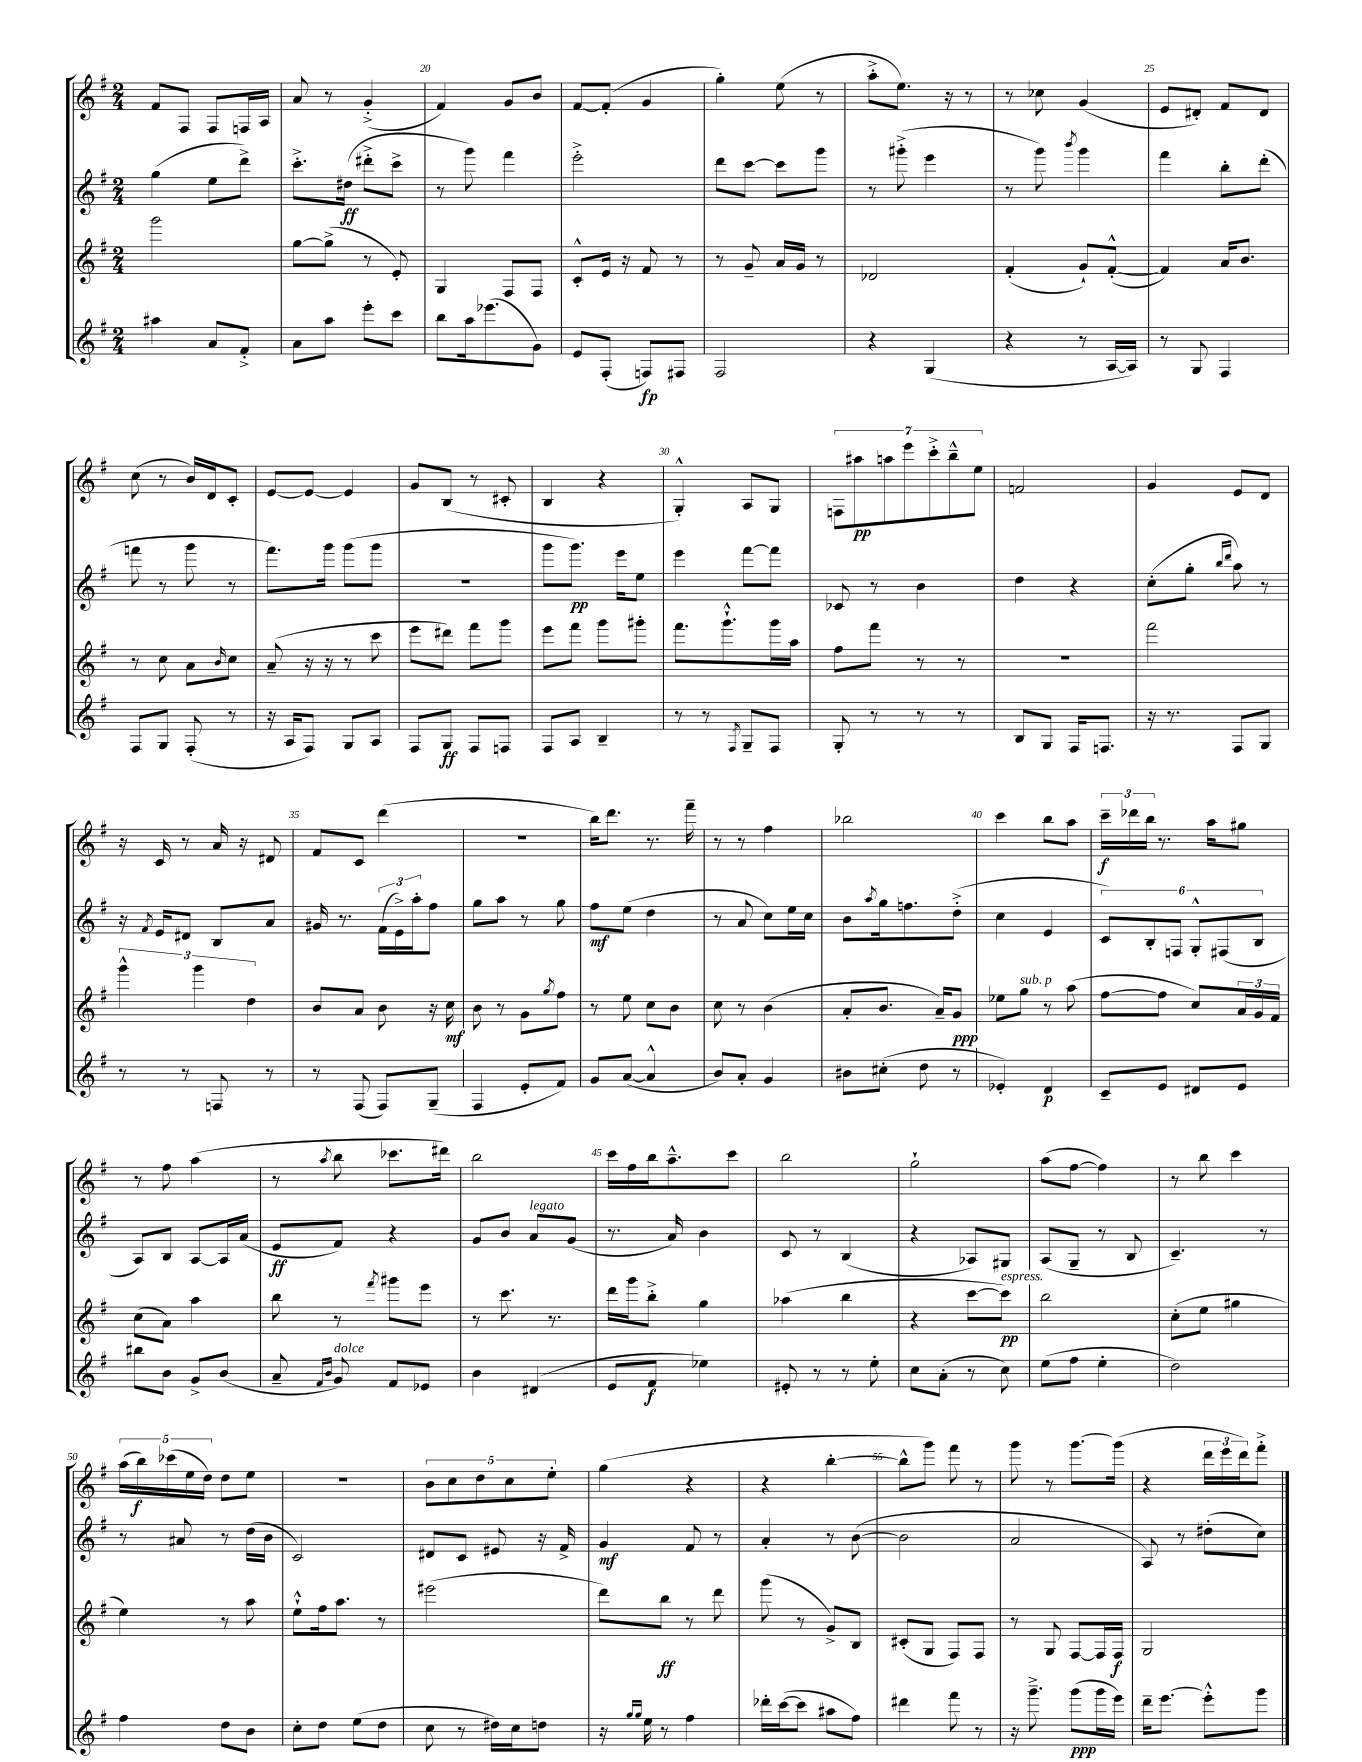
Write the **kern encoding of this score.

**kern	**dynam	**kern	**dynam	**kern	**dynam	**kern	**dynam
*part4	*part4	*part3	*part3	*part2	*part2	*part1	*part1
*staff4	*staff4	*staff3	*staff3	*staff2	*staff2	*staff1	*staff1
*clefG2	*	*clefG2	*	*clefG2	*	*clefG2	*
*k[f#]	*	*k[f#]	*	*k[f#]	*	*k[f#]	*
*M2/4	*	*M2/4	*	*M2/4	*	*M2/4	*
=18	=18	=18	=18	=18	=18	=18	=18
4aa#X\	.	2ggg\	.	(4gg\	.	8f#/L	.
.	.	.	.	.	.	8F#/J	.
8a/L	.	.	.	8ee\L	.	8F#/L	.
8f#'^/J	.	.	.	8ddd^\J)	.	16Fn/L	.
.	.	.	.	.	.	16A/JJ	.
=19	=19	=19	=19	=19	=19	=19	=19
8a\L	.	[8gg\L	.	8.ccc'^\L	.	8a/	.
8aa\J	.	(8gg^\J]	.	.	.	8r	.
.	.	.	.	(16dd#X\Jk	ff	.	.
8eee'\L	.	8r	.	8ddd#X'^\L	.	(4g'^/	.
8ccc\J	.	8e'/)	.	8ccc^\J	.	.	.
=20	=20	=20	=20	=20	=20	=20	=20
8bb\L	.	4G/	.	8r	.	4f#/)	.
16aa\k	.	.	.	8ggg\)	.	.	.
(8.eee-X\	.	.	.	.	.	.	.
.	.	8F#/L	.	4fff#\	.	8g/L	.
8g\J)	.	8F#/J	.	.	.	8b/J	.
=21	=21	=21	=21	=21	=21	=21	=21
8e/L	.	8c'^^/L	.	2eee'^\	.	[8f#/L	.
(8F#'/J	.	16e/Jk	.	.	.	(8f#'/J]	.
.	.	16r	.	.	.	.	.
8Fn/L)	fp	8f#/	.	.	.	4g/	.
8F#X/J	.	8r	.	.	.	.	.
=22	=22	=22	=22	=22	=22	=22	=22
2F#/	.	8r	.	8ddd\L	.	4gg'\)	.
.	.	8g~/	.	[8ccc\J	.	.	.
.	.	16a/LL	.	8ccc\L]	.	(8ee\	.
.	.	16g/JJ	.	.	.	.	.
.	.	8r	.	8ggg\J	.	8r	.
=23	=23	=23	=23	=23	=23	=23	=23
4r	.	2d-X/	.	8r	.	8aa'^\L	.
.	.	.	.	(8ggg#X'^\	.	8.ee\J)	.
(4G/	.	.	.	4eee\	.	.	.
.	.	.	.	.	.	16r	.
.	.	.	.	.	.	8r	.
=24	=24	=24	=24	=24	=24	=24	=24
4r	.	(4f#'/	.	8r	.	8r	.
.	.	.	.	8ggg\)	.	8cc-X\	.
.	.	.	.	8qbbb/	.	.	.
8r	.	8g`/L)	.	4ggg\	.	(4g/	.
[16A/LL	.	([8f#'^^/J	.	.	.	.	.
16A/JJ])	.	.	.	.	.	.	.
=25	=25	=25	=25	=25	=25	=25	=25
8r	.	4f#/])	.	4fff#\	.	8e/L	.
8G/	.	.	.	.	.	8d#X'/J)	.
4F#/	.	16a/KL	.	8bb'\L	.	8f#/L	.
.	.	8.b/J	.	.	.	.	.
.	.	.	.	(8ddd'\J	.	8d#/J	.
!!LO:LB:g=z
=26	=26	=26	=26	=26	=26	=26	=26
8F#/L	.	8r	.	8fffn\	.	(8cc\	.
8G/J	.	8cc\	.	8r	.	8r	.
(8F#'/	.	8a\L	.	8ggg\	.	16b/LL)	.
.	.	.	.	.	.	16d/J	.
.	.	16qqb/	.	.	.	.	.
8r	.	8cc\J	.	8r	.	8c'/J	.
=27	=27	=27	=27	=27	=27	=27	=27
16r	.	(8a~/	.	8.fff#\L)	.	[8e/L	.
16A/KL	.	.	.	.	.	.	.
8F#/J)	.	16r	.	.	.	8e/J_	.
.	.	16r	.	16ggg\Jk	.	.	.
8G/L	.	8r	.	(8ggg\L	.	4e/]	.
8A/J	.	8ccc\	.	8ggg\J	.	.	.
=28	=28	=28	=28	=28	=28	=28	=28
8F#/L	.	8eee\L	.	2r	.	8g/L	.
8G/J	ff	8ddd#X\J)	.	.	.	(8B/J	.
8F#/L	.	8fff#\L	.	.	.	8r	.
8Fn/J	.	8ggg\J	.	.	.	8c#X'/	.
=29	=29	=29	=29	=29	=29	=29	=29
8F#/L	.	8eee\L	.	8ggg\L	.	4B/	.
8A/J	.	8fff#\J	.	8.ggg\J)	pp	.	.
4B~/	.	8ggg\L	.	.	.	4r	.
.	.	.	.	16eee\KL	.	.	.
.	.	8ggg#X'\J	.	8ee\J	.	.	.
=30	=30	=30	=30	=30	=30	=30	=30
8r	.	8.fff#\L	.	4eee\	.	4G'^^/)	.
8r	.	.	.	.	.	.	.
.	.	8.ggg`^^\	.	.	.	.	.
8qF#/	.	.	.	.	.	.	.
8G~/L	.	.	.	[8fff#\L	.	8A/L	.
8F#/J	.	16ggg\L	.	8fff#\J]	.	8G/J	.
.	.	16aa\JJ	.	.	.	.	.
=31	=31	=31	=31	=31	=31	=31	=31
8G'/	.	8ff#\L	.	8c-X/	.	14Fn\L	.
.	.	.	.	.	.	14aa#X\	pp
8r	.	8fff#\J	.	8r	.	.	.
.	.	.	.	.	.	14aan\	.
.	.	.	.	.	.	14eee\	.
8r	.	8r	.	4b\	.	.	.
.	.	.	.	.	.	14ccc'^\	.
.	.	.	.	.	.	14bb~^^\	.
8r	.	8r	.	.	.	.	.
.	.	.	.	.	.	14ee\J	.
=32	=32	=32	=32	=32	=32	=32	=32
8B/L	.	2r	.	4dd\	.	2fn/	.
8G/J	.	.	.	.	.	.	.
16F#/KL	.	.	.	4r	.	.	.
8.Fn/J	.	.	.	.	.	.	.
=33	=33	=33	=33	=33	=33	=33	=33
16r	.	2fff#\	.	(8cc'\L	.	4g/	.
8.r	.	.	.	.	.	.	.
.	.	.	.	8gg'\J	.	.	.
.	.	.	.	16qqbb/LL	.	.	.
.	.	.	.	16qqddd/JJ	.	.	.
8F#/L	.	.	.	8aa\)	.	8e/L	.
8G/J	.	.	.	8r	.	8d/J	.
!!LO:LB:g=z
=34	=34	=34	=34	=34	=34	=34	=34
8r	.	6ggg^^\	.	16r	.	16r	.
.	.	.	.	8qf#/	.	.	.
.	.	.	.	16e/KL	.	16c/	.
8r	.	.	.	8d#X/J	.	8r	.
.	.	6ggg\	.	.	.	.	.
8Fn/	.	.	.	8B/L	.	16a/	.
.	.	.	.	.	.	16r	.
.	.	6dd\	.	.	.	.	.
8r	.	.	.	8a/J	.	8d#X/	.
=35	=35	=35	=35	=35	=35	=35	=35
8r	.	8b/L	.	16g#X/	.	8f#/L	.
.	.	.	.	8.r	.	.	.
(8F#/	.	8a/J	.	.	.	8c/J	.
8F#/L)	.	8b\	.	(24f#\LL	.	(4ddd\	.
.	.	.	.	24e^\)	.	.	.
.	.	.	.	24aa'\J	.	.	.
(8G~/J	.	16r	.	8ff#\J	.	.	.
.	.	16cc\	mf	.	.	.	.
=36	=36	=36	=36	=36	=36	=36	=36
4F#/	.	8b\	.	8gg\L	.	2r	.
.	.	8r	.	8aa\J	.	.	.
8e'/L	.	8g\L	.	8r	.	.	.
.	.	8qgg/	.	.	.	.	.
8f#/J)	.	8ff#\J	.	8gg\	.	.	.
=37	=37	=37	=37	=37	=37	=37	=37
8g/L	.	8r	.	8ff#\L	mf	16bb\KL)	.
.	.	.	.	.	.	8.ddd\J	.
([8a/J	.	8ee\	.	(8ee\J	.	.	.
4a^^/]	.	8cc\L	.	4dd\	.	8.r	.
.	.	8b\J	.	.	.	.	.
.	.	.	.	.	.	16fff#~\	.
=38	=38	=38	=38	=38	=38	=38	=38
8b/L)	.	8cc\	.	8r	.	8r	.
8a'/J	.	8r	.	8a/	.	8r	.
4g/	.	(4b\	.	8cc\L)	.	4ff#\	.
.	.	.	.	16ee\L	.	.	.
.	.	.	.	16cc\JJ	.	.	.
=39	=39	=39	=39	=39	=39	=39	=39
8b#X\L	.	8a'/L	.	8b\L	.	2bb-X\	.
.	.	.	.	8qaa/	.	.	.
(8cc#X'\J	.	8.b/J	.	16gg\k	.	.	.
.	.	.	.	8.ffn\	.	.	.
8dd\	.	.	.	.	.	.	.
.	.	16a~/KL)	.	.	.	.	.
8r	.	8g/J	ppp	(8dd'^\J	.	.	.
=40	=40	=40	=40	=40	=40	=40	=40
4e-X'/)	.	8ee-X\L	.	4cc\	.	4ccc\	.
!	!	!LO:TX:a:i:t=sub. p	!	!	!	!	!
.	.	8gg\J	.	.	.	.	.
4d/	p	8r	.	4e/	.	8bb\L	.
.	.	(8aa\	.	.	.	8aa\J	.
=41	=41	=41	=41	=41	=41	=41	=41
8c~/L	.	[8ff#\L	.	12c/L)	.	24ccc~\LL	f
.	.	.	.	.	.	24ddd-X\	.
.	.	.	.	12B'/	.	24bb\JJ	.
8e/J	.	8ff#\J]	.	.	.	8.r	.
.	.	.	.	12Fn/J	.	.	.
8d#X/L	.	8cc/L)	.	12G'^^/L	.	.	.
.	.	.	.	.	.	16aa\KL	.
.	.	.	.	(12F#X/	.	.	.
8e/J	.	24a/L	.	.	.	8gg#X\J	.
.	.	24g/	.	12B/J	.	.	.
.	.	24f#/JJ	.	.	.	.	.
!!LO:LB:g=z
=42	=42	=42	=42	=42	=42	=42	=42
8bb#X\L	.	(8cc\L	.	8A/L)	.	8r	.
8b\J	.	8a\J)	.	8B/J	.	8ff#\	.
8g^/L	.	4aa\	.	[8A/L	.	(4aa\	.
(8b/J	.	.	.	16A/L]	.	.	.
.	.	.	.	(16a/JJ	.	.	.
=43	=43	=43	=43	=43	=43	=43	=43
8a~/	.	8bb\	.	8e/L	ff	8r	.
16qqf#/LL	.	.	.	.	.	.	.
16qqb/JJ	.	.	.	.	.	8qaa/	.
!LO:TX:a:i:t=dolce	!	!	!	!	!	!	!
8g/)	.	8r	.	8f#/J)	.	8bb\	.
.	.	8qfff#/	.	.	.	.	.
8f#/L	.	8ggg#X\L	.	4r	.	8.ccc-X\L	.
8e-X/J	.	8eee\J	.	.	.	.	.
.	.	.	.	.	.	16ddd#X\Jk)	.
=44	=44	=44	=44	=44	=44	=44	=44
4b\	.	8r	.	8g/L	.	2bb\	.
.	.	8.ccc\	.	8b/J	.	.	.
!	!	!	!	!LO:TX:a:i:t=legato	!	!	!
(4d#X/	.	.	.	8a/L	.	.	.
.	.	8.r	.	.	.	.	.
.	.	.	.	(8g/J	.	.	.
=45	=45	=45	=45	=45	=45	=45	=45
8e/L	.	16ddd\LL	.	8.r	.	16ccc\LL	.
.	.	16ggg\J	.	.	.	16ff#\	.
8f#/J	f	8bb'^\J	.	.	.	16bb\J	.
.	.	.	.	16a/)	.	8.aa~^^\	.
4ee-X\)	.	4gg\	.	4b\	.	.	.
.	.	.	.	.	.	8ccc\J	.
=46	=46	=46	=46	=46	=46	=46	=46
8e#X'/	.	(4aa-X\	.	8c/	.	2bb\	.
8r	.	.	.	8r	.	.	.
8r	.	4bb\	.	(4B/	.	.	.
8ee'\	.	.	.	.	.	.	.
=47	=47	=47	=47	=47	=47	=47	=47
8cc\L	.	4r	.	4r	.	2gg`\	.
(8a'\J	.	.	.	.	.	.	.
8r	.	[8ccc\L	.	8A-X/L)	.	.	.
!	!	!LO:TX:a:i:t=espress.	!	!	!	!	!
8cc\)	.	8ccc\J])	pp	8G#X/J	.	.	.
=48	=48	=48	=48	=48	=48	=48	=48
(8ee\L	.	2bb\	.	(8A/L	.	(8aa\L	.
8ff#\J	.	.	.	8G~/J	.	[8ff#\J	.
4ee'\	.	.	.	8r	.	4ff#\])	.
.	.	.	.	8B/	.	.	.
=49	=49	=49	=49	=49	=49	=49	=49
2dd\)	.	(8cc'\L	.	4.c~/)	.	8r	.
.	.	8ee\J	.	.	.	8bb\	.
.	.	4gg#X\	.	.	.	4ccc\	.
.	.	.	.	8r	.	.	.
!!LO:LB:g=z
=50	=50	=50	=50	=50	=50	=50	=50
4ff#\	.	4ee\)	.	8r	.	(20aa\LL	.
.	.	.	.	.	.	20bb\)	f
.	.	.	.	.	.	(20ccc-X\	.
.	.	.	.	8a#X/	.	.	.
.	.	.	.	.	.	20ee\	.
.	.	.	.	.	.	20dd\JJ)	.
8dd\L	.	8r	.	8r	.	8dd\L	.
8b\J	.	8aa\	.	(16dd\LL	.	8ee\J	.
.	.	.	.	16b\JJ	.	.	.
=51	=51	=51	=51	=51	=51	=51	=51
8cc'\L	.	8ee`^^\L	.	2c/)	.	2r	.
8dd\J	.	16ff#\k	.	.	.	.	.
.	.	8.aa\J	.	.	.	.	.
(8ee\L	.	.	.	.	.	.	.
8dd\J	.	8r	.	.	.	.	.
=52	=52	=52	=52	=52	=52	=52	=52
8cc\	.	(2eee#X\	.	8d#X/L	.	10b\L	.
.	.	.	.	.	.	10cc\	.
8r	.	.	.	8c/J	.	.	.
.	.	.	.	.	.	10dd\	.
16dd#X\LL)	.	.	.	8e#X/	.	.	.
.	.	.	.	.	.	10cc\	.
16cc\J	.	.	.	.	.	.	.
8ddn\J	.	.	.	16r	.	.	.
.	.	.	.	.	.	10ee'\J	.
.	.	.	.	16f#^/	.	.	.
=53	=53	=53	=53	=53	=53	=53	=53
16r	.	8ddd\L)	.	4g/	mf	(4gg\	.
16qqgg/LL	.	.	.	.	.	.	.
16qqgg/JJ	.	.	.	.	.	.	.
16ee\	.	.	.	.	.	.	.
8r	.	8bb\J	ff	.	.	.	.
4ff#\	.	8r	.	8f#/	.	4r	.
.	.	8ddd\	.	8r	.	.	.
=54	=54	=54	=54	=54	=54	=54	=54
16ddd-X'\LL	.	(8ggg\	.	4a'/	.	4r	.
([16ccc\J	.	.	.	.	.	.	.
8ccc\J]	.	8r	.	.	.	.	.
8aa#X\L	.	8g^/L)	.	8r	.	[4bb'\	.
8ff#\J)	.	8B/J	.	([8b\	.	.	.
=55	=55	=55	=55	=55	=55	=55	=55
4ddd#X\	.	(8c#X'/L	.	2b\]	.	8bb^^\L]	.
.	.	8G/J	.	.	.	8ggg\J)	.
8fff#\	.	8F#/L)	.	.	.	8fff#\	.
8r	.	8F#/J	.	.	.	8r	.
=56	=56	=56	=56	=56	=56	=56	=56
16r	.	8r	.	2a/	.	8ggg\	.
8.ggg~^\	.	.	.	.	.	.	.
.	.	8G/	.	.	.	8r	.
(8ggg\L	ppp	[8F#/L	.	.	.	[8.ggg\L	.
16ggg\L	.	16F#/L]	.	.	.	.	.
16eee\JJ)	.	16F#/JJ	f	.	.	(16ggg\Jk]	.
=57	=57	=57	=57	=57	=57	=57	=57
16ddd~\KL	.	2G/	.	8A/)	.	4r	.
[8.eee\J	.	.	.	.	.	.	.
.	.	.	.	8r	.	.	.
8eee'^^\L]	.	.	.	(8dd#X'\L	.	24ddd\LL	.
.	.	.	.	.	.	24eee\	.
.	.	.	.	.	.	24ddd\J)	.
8ggg\J	.	.	.	8cc\J)	.	8fff#'^\J	.
==	==	==	==	==	==	==	==
*-	*-	*-	*-	*-	*-	*-	*-
